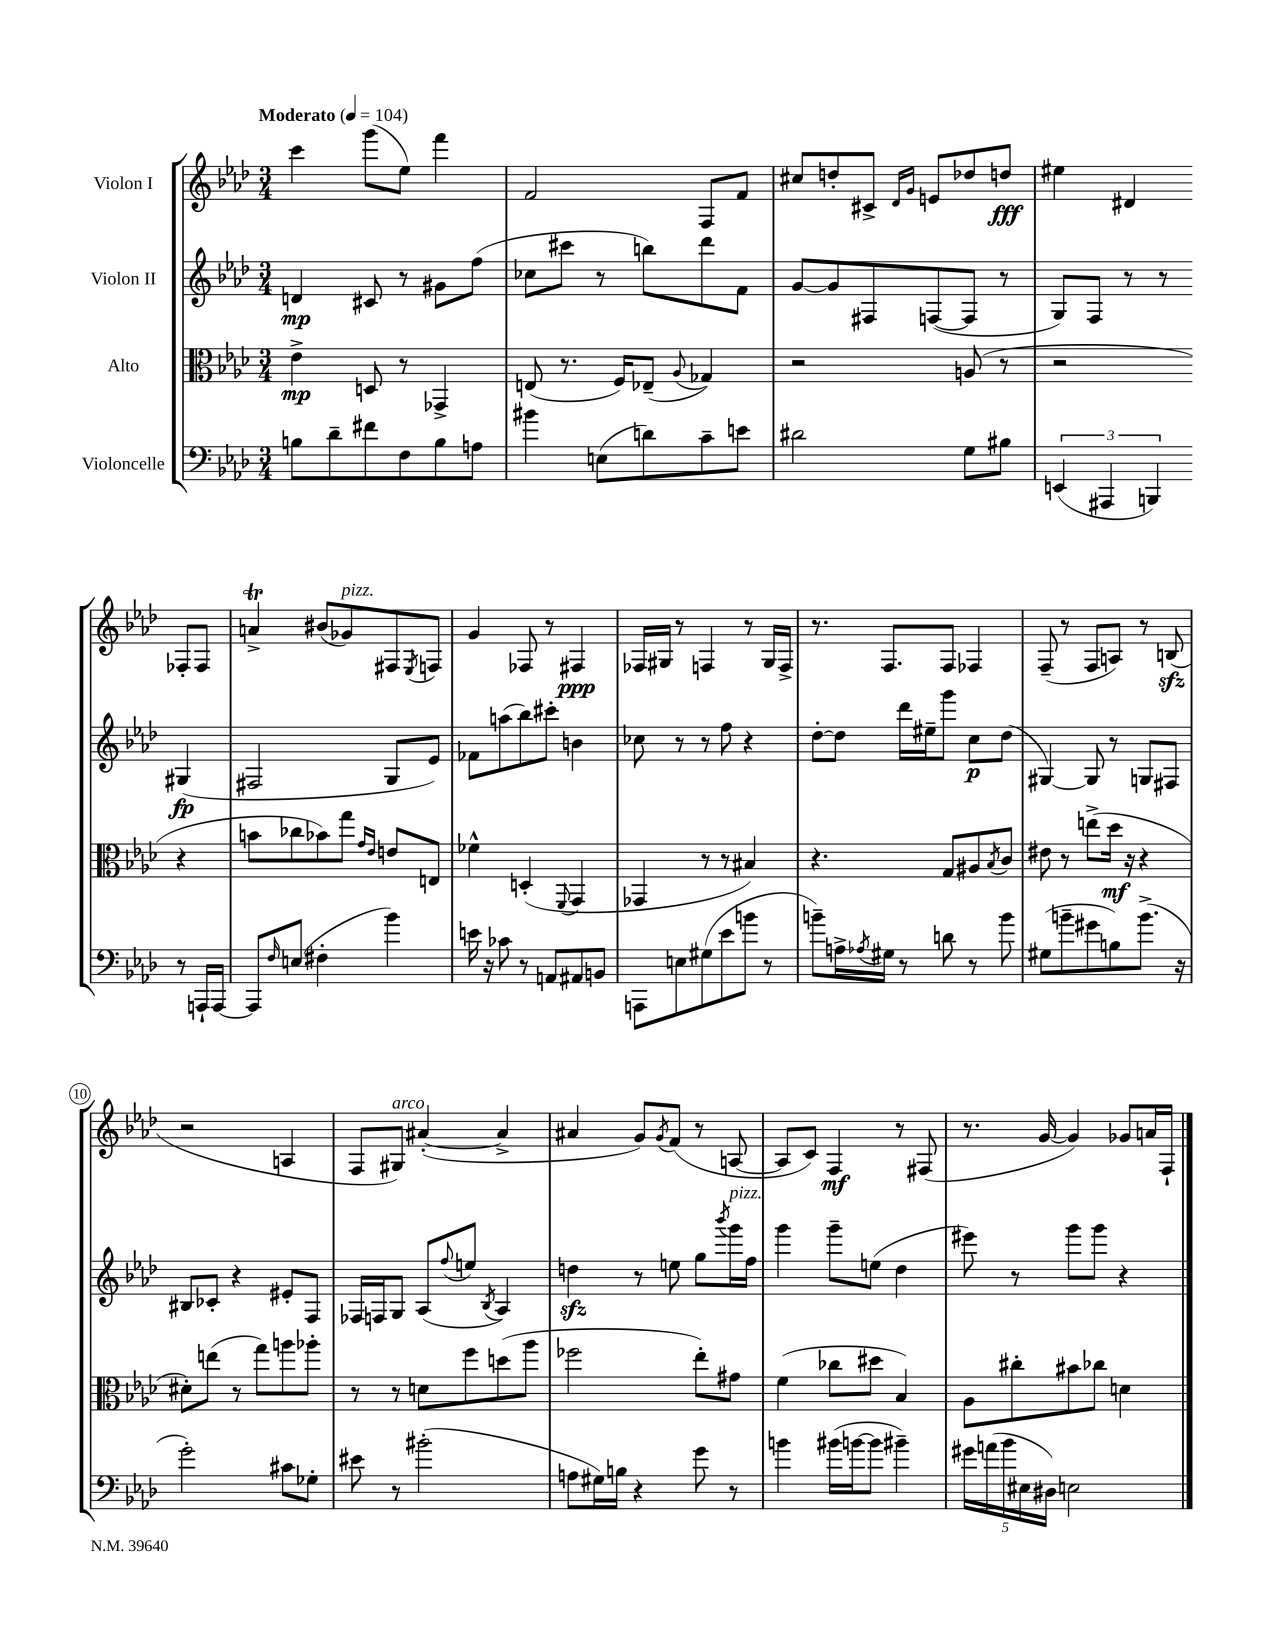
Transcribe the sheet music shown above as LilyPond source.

<<
\new StaffGroup <<
\new Staff = "s0" \with { instrumentName = "Violon I" } {
    \clef treble \key aes \major \numericTimeSignature \time 3/4 \tempo "Moderato" 4 = 104
    c'''4 g'''8( ees''8) f'''4 |
    f'2 f8 f'8 |
    cis''8 d''8-. cis'8-> \grace { des'16 g'16 } e'8 des''8 d''8\fff |
    eis''4 dis'4 fes8-. fes8 |
    a'4->\trill bis'8( ges'8^\markup { \italic "pizz." }) fis8 \acciaccatura { ees8 } f8 |
    g'4 fes8 r8 fis4\ppp |
    fes16 gis16 r8 f4 r8 gis16 f16-> |
    r8. f8. f8 fes4 |
    f8--( r8 f8 a8) r8 b8\sfz( |
    r2 a4 |
    f8 gis8^\markup { \italic "arco" }) ais'4~-.( ais'4-> |
    ais'4 g'8) \acciaccatura { g'8 } f'8( r8 a8~ |
    a8 c'8) f4\mf r8 fis8( |
    r8. g'16~ g'4) ges'8 a'16 f16-! \bar "|." |
}
\new Staff = "s1" \with { instrumentName = "Violon II" } {
    \clef treble \key aes \major \numericTimeSignature \time 3/4
    d'4\mp cis'8 r8 gis'8 f''8( |
    ces''8 cis'''8 r8 b''8) des'''8 f'8 |
    g'8~ g'8 fis8 f8~( f8 r8 |
    g8) f8 r8 r8 gis4\fp( |
    fis2 g8 ees'8) |
    fes'8 a''8( bes''8) cis'''8-. b'4 |
    ces''8 r8 r8 f''8 r4 |
    des''8~-. des''8 des'''16 eis''16-- g'''8 c''8\p des''8( |
    gis4~) gis8 r8 g8 fis8 |
    bis8 ces'8-. r4 eis'8-. f8 |
    fes16 f16 g8 aes8( \appoggiatura { f''8 } e''8 \acciaccatura { bes8 } aes4) |
    d''4\sfz r8 e''8 g''8 \acciaccatura { bes'''8 } g'''16^\markup { \italic "pizz." } f''16 |
    g'''4 g'''8-- e''8( des''4 |
    eis'''8) r8 g'''8 g'''8 r4 \bar "|." |
}
\new Staff = "s2" \with { instrumentName = "Alto" } {
    \clef alto \key aes \major \numericTimeSignature \time 3/4
    ees'4->\mp d8 r8 ges,4-> |
    e8( r8. f16) ees8--( \appoggiatura { aes8 } ges4) |
    r2 a8( r8 |
    r2 r4 |
    b'8 ces''8 bes'8) g''8 \grace { g'16 ees'16 } e'8 e8 |
    fes'4-^ d4-.( \appoggiatura { f,8 } g,4 |
    ges,4 r8 r8 bis4) |
    r4. g8 ais8 \acciaccatura { bes8 } c'8 |
    eis'8 r8 e''8->( des''16\mf r16 r4 |
    dis'8-.) e''8( r8 g''8) a''8 aes''8-. |
    r8 r8 d'8 f''8 d''8( aes''8 |
    fes''2 ees''8-.) gis'8 |
    f'4( ces''8 dis''8 bes4) |
    aes8 cis''8-. bis'8 ces''8 d'4 \bar "|." |
}
\new Staff = "s3" \with { instrumentName = "Violoncelle" } {
    \clef bass \key aes \major \numericTimeSignature \time 3/4
    b8 des'8-- fis'8 f8 b8 a8 |
    bis'4 e8( d'8) c'8-- e'8 |
    dis'2 g8 bis8 |
    \tuplet 3/2 { e,4( ais,,4 b,,4) } r8 a,,16-! a,,16~ |
    a,,8 \grace { f16 } e8( fis4-. bes'4) |
    e'16 r16 ces'8 r8 a,8 ais,8 b,8 |
    a,,8 e8 gis8( ees'8 b'8 r8 |
    b'8--) a16-> \acciaccatura { aes8 } gis16 r8 d'8 r8 b'8 |
    gis8( b'8-- gis'8 b8) b'8.->( r16 |
    g'2-.) cis'8 ges8-. |
    eis'8 r8 bis'2-.( |
    a8 gis16) b16 r4 g'8 r8 |
    b'4 bis'16( b'16~ b'8 bis'4--) |
    \tuplet 5/4 { gis'16 a'16( bes'16 eis16 dis16) } e2 \bar "|." |
}
>>
>>
\layout { \context { \Score \override BarNumber.stencil = #(make-stencil-circler 0.1 0.3 ly:text-interface::print) } }
